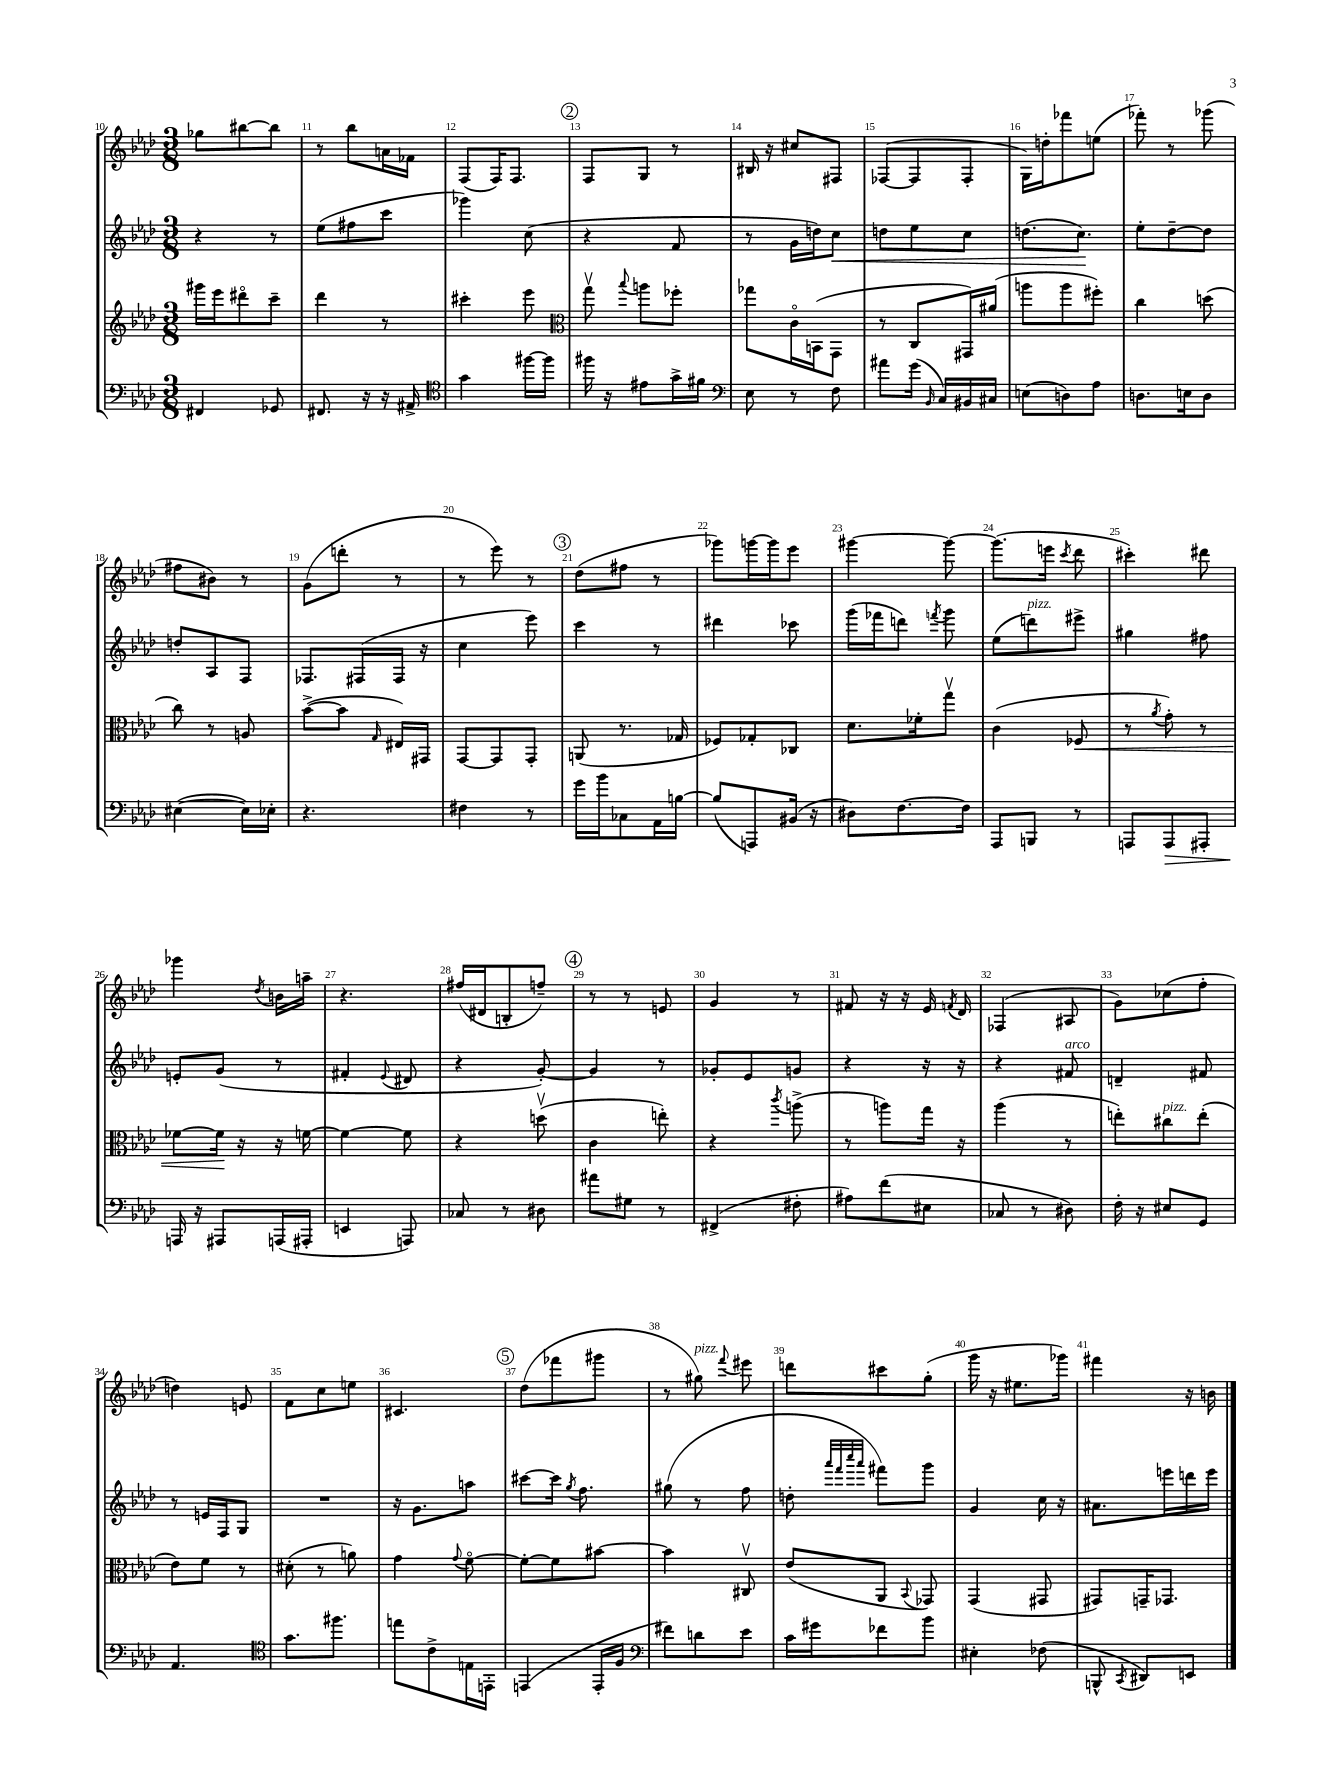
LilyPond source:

<<
\new StaffGroup <<
\new Staff = "s0" {
    \clef treble \key aes \major \numericTimeSignature \time 3/8
    \autoBeamOff ges''8[ bis''8~ bis''8] |
    r8 bes''8[ a'16 fes'16] |
    f8[( f16) f8.] |
    \mark \markup { \circle "2" } f8[ g8] r8 |
    bis16 r16 cis''8[ fis8] |
    fes8[~( fes8 fes8]-. |
    g16[) d''16-. fes'''8 e''8]( |
    fes'''8-.) r8 ges'''8( |
    fis''8[ bis'8]) r8 |
    g'8[( d'''8]-. r8 |
    r8 ees'''8) r8 |
    \mark \markup { \circle "3" } des''8[( fis''8] r8 |
    ges'''8[) g'''16~ g'''16 ees'''8] |
    gis'''4~ gis'''8~ |
    gis'''8.[( e'''16] \acciaccatura { c'''8 } des'''8 |
    cis'''4-.) dis'''8 |
    ges'''4 \acciaccatura { des''8 } b'16[ a''16]-- |
    r4. |
    fis''16[( dis'16 b8-. f''8]--) |
    \mark \markup { \circle "4" } r8 r8 e'8 |
    g'4 r8 |
    fis'8 r16 r16 ees'16 \acciaccatura { f'8 } des'16 |
    fes4( ais8 |
    g'8[) ces''8( f''8]-. |
    d''4) e'8 |
    f'8[ c''8 e''8] |
    cis'4. |
    \mark \markup { \circle "5" } des''8[( fes'''8 gis'''8] |
    r8 gis''8^\markup { \italic "pizz." }) \appoggiatura { f'''8 } eis'''8 |
    d'''8[ cis'''8 g''8]-.( |
    g'''16 r16 eis''8.[ ges'''16]) |
    fis'''4 r16 b'16 \bar "|." |
}
\new Staff = "s1" {
    \clef treble \key aes \major \numericTimeSignature \time 3/8
    \autoBeamOff r4 r8 |
    ees''8[( fis''8 c'''8] |
    ges'''4) c''8( |
    \mark \markup { \circle "2" } r4 f'8 |
    r8 g'16[ d''16) c''8]\< |
    d''8[ ees''8 c''8] |
    d''8.[( c''8.]\!) |
    ees''8[-. des''8~-- des''8] |
    d''8[-. aes8 f8] |
    fes8.[ fis16( fis16] r16 |
    c''4 ees'''8) |
    \mark \markup { \circle "3" } c'''4 r8 |
    dis'''4 ces'''8 |
    g'''16[( fes'''16 d'''8]) \acciaccatura { f'''8 } g'''8 |
    ees''8[( d'''8^\markup { \italic "pizz." }) eis'''8]-> |
    gis''4 fis''8 |
    e'8[-. g'8]( r8 |
    fis'4-. \appoggiatura { ees'8 } dis'8 |
    r4 g'8~-.) |
    \mark \markup { \circle "4" } g'4 r8 |
    ges'8[-. ees'8 g'8] |
    r4 r16 r16 |
    r4 fis'8^\markup { \italic "arco" } |
    d'4-- fis'8 |
    r8 e'16[ f16 g8] |
    R4. |
    r16 g'8.[ a''8] |
    \mark \markup { \circle "5" } cis'''8[~ cis'''16] \acciaccatura { g''8 } f''8. |
    gis''8( r8 f''8 |
    d''8-. \grace { aes'''32[ f'''32 c''''32 aes'''32] } fis'''8[) g'''8] |
    g'4 c''16 r16 |
    ais'8.[ e'''16 d'''16 e'''16] \bar "|." |
}
\new Staff = "s2" {
    \clef treble \key aes \major \numericTimeSignature \time 3/8
    \autoBeamOff gis'''16[ ees'''16 dis'''8\flageolet c'''8]-- |
    des'''4 r8 |
    cis'''4-. ees'''8 |
    \mark \markup { \circle "2" } \clef alto g''8\upbow \appoggiatura { bes''8 } a''8[ fes''8]-. |
    ges''8[ c'16\flageolet b,16( g,8] |
    r8 c8[ gis,16) ais'16]( |
    a''8[ a''8 fis''8]-.) |
    c''4 d''8( |
    c''8) r8 a8 |
    bes'8[~->( bes'8] \grace { g16 } eis16[) gis,16] |
    g,8[~ g,8 g,8]-. |
    \mark \markup { \circle "3" } a,8( r8. ges16 |
    fes8[) ges8-. ces8] |
    des'8.[ fes'16-. g''8]\upbow |
    c'4( fes8\< |
    r8 \acciaccatura { aes'8 } g'8-.) r8 |
    fes'8[~ fes'16]\! r16 r16 f'16~ |
    f'4~ f'8 |
    r4 d''8\upbow( |
    \mark \markup { \circle "4" } c'4 e''8-.) |
    r4 \acciaccatura { c'''8 } a''8->( |
    r8 a''8[) g''16] r16 |
    aes''4( r8 |
    e''8[-.) cis''8^\markup { \italic "pizz." } e''8]-.( |
    ees'8[) f'8] r8 |
    dis'8-.( r8 a'8) |
    g'4 \appoggiatura { g'8 } f'8~\flageolet |
    \mark \markup { \circle "5" } f'8[~-. f'8 bis'8]~ |
    bis'4 cis8\upbow |
    ees'8[( aes,8] \appoggiatura { bes,8 } ges,8) |
    g,4( gis,8 |
    gis,8[) g,16-- ges,8.] \bar "|." |
}
\new Staff = "s3" {
    \clef bass \key aes \major \numericTimeSignature \time 3/8
    \autoBeamOff fis,4 ges,8 |
    fis,8. r16 r16 ais,16-> |
    \clef tenor g'4 fis''16[~ fis''16] |
    \mark \markup { \circle "2" } fis''16 r16 eis'8[ g'16-> fis'16] |
    \clef bass ees8 r8 f8 |
    ais'8[ g'16]( \grace { bes,16 } c16[) bis,16 cis16] |
    e8[( d8) aes8] |
    d8.[ e16 d8] |
    eis4~( eis16[) ees16]-. |
    r4. |
    fis4 r8 |
    \mark \markup { \circle "3" } g'16[ bes'16 ces8 aes,16 b16]~ |
    b8[( a,,8) bis,16]( r16 |
    dis8[) f8.~ f16] |
    aes,,8[ b,,8] r8 |
    a,,8[ a,,8\> ais,,8]-. |
    a,,16\! r16 ais,,8[ a,,16( ais,,16]-. |
    e,4 a,,8) |
    ces8 r8 dis8 |
    \mark \markup { \circle "4" } ais'8[ gis8] r8 |
    fis,4->( fis8-. |
    ais8[) f'8( eis8] |
    ces8 r8 dis8) |
    f16-. r16 eis8[ g,8] |
    aes,4. |
    \clef tenor g'8.[ fis''8.] |
    e''8[ c'8-> e16 e,16]-. |
    \mark \markup { \circle "5" } e,4( e,16[-. f16] |
    \clef bass fis'8[) d'8 ees'8] |
    c'16[ gis'16 fes'8 bes'8] |
    eis4-. fes8( |
    b,,8-^ \acciaccatura { c,8 } dis,8[) e,8] \bar "|." |
}
>>
>>
\layout { \context { \Score currentBarNumber = #10 \override BarNumber.break-visibility = ##(#f #t #t) barNumberVisibility = #all-bar-numbers-visible } }
